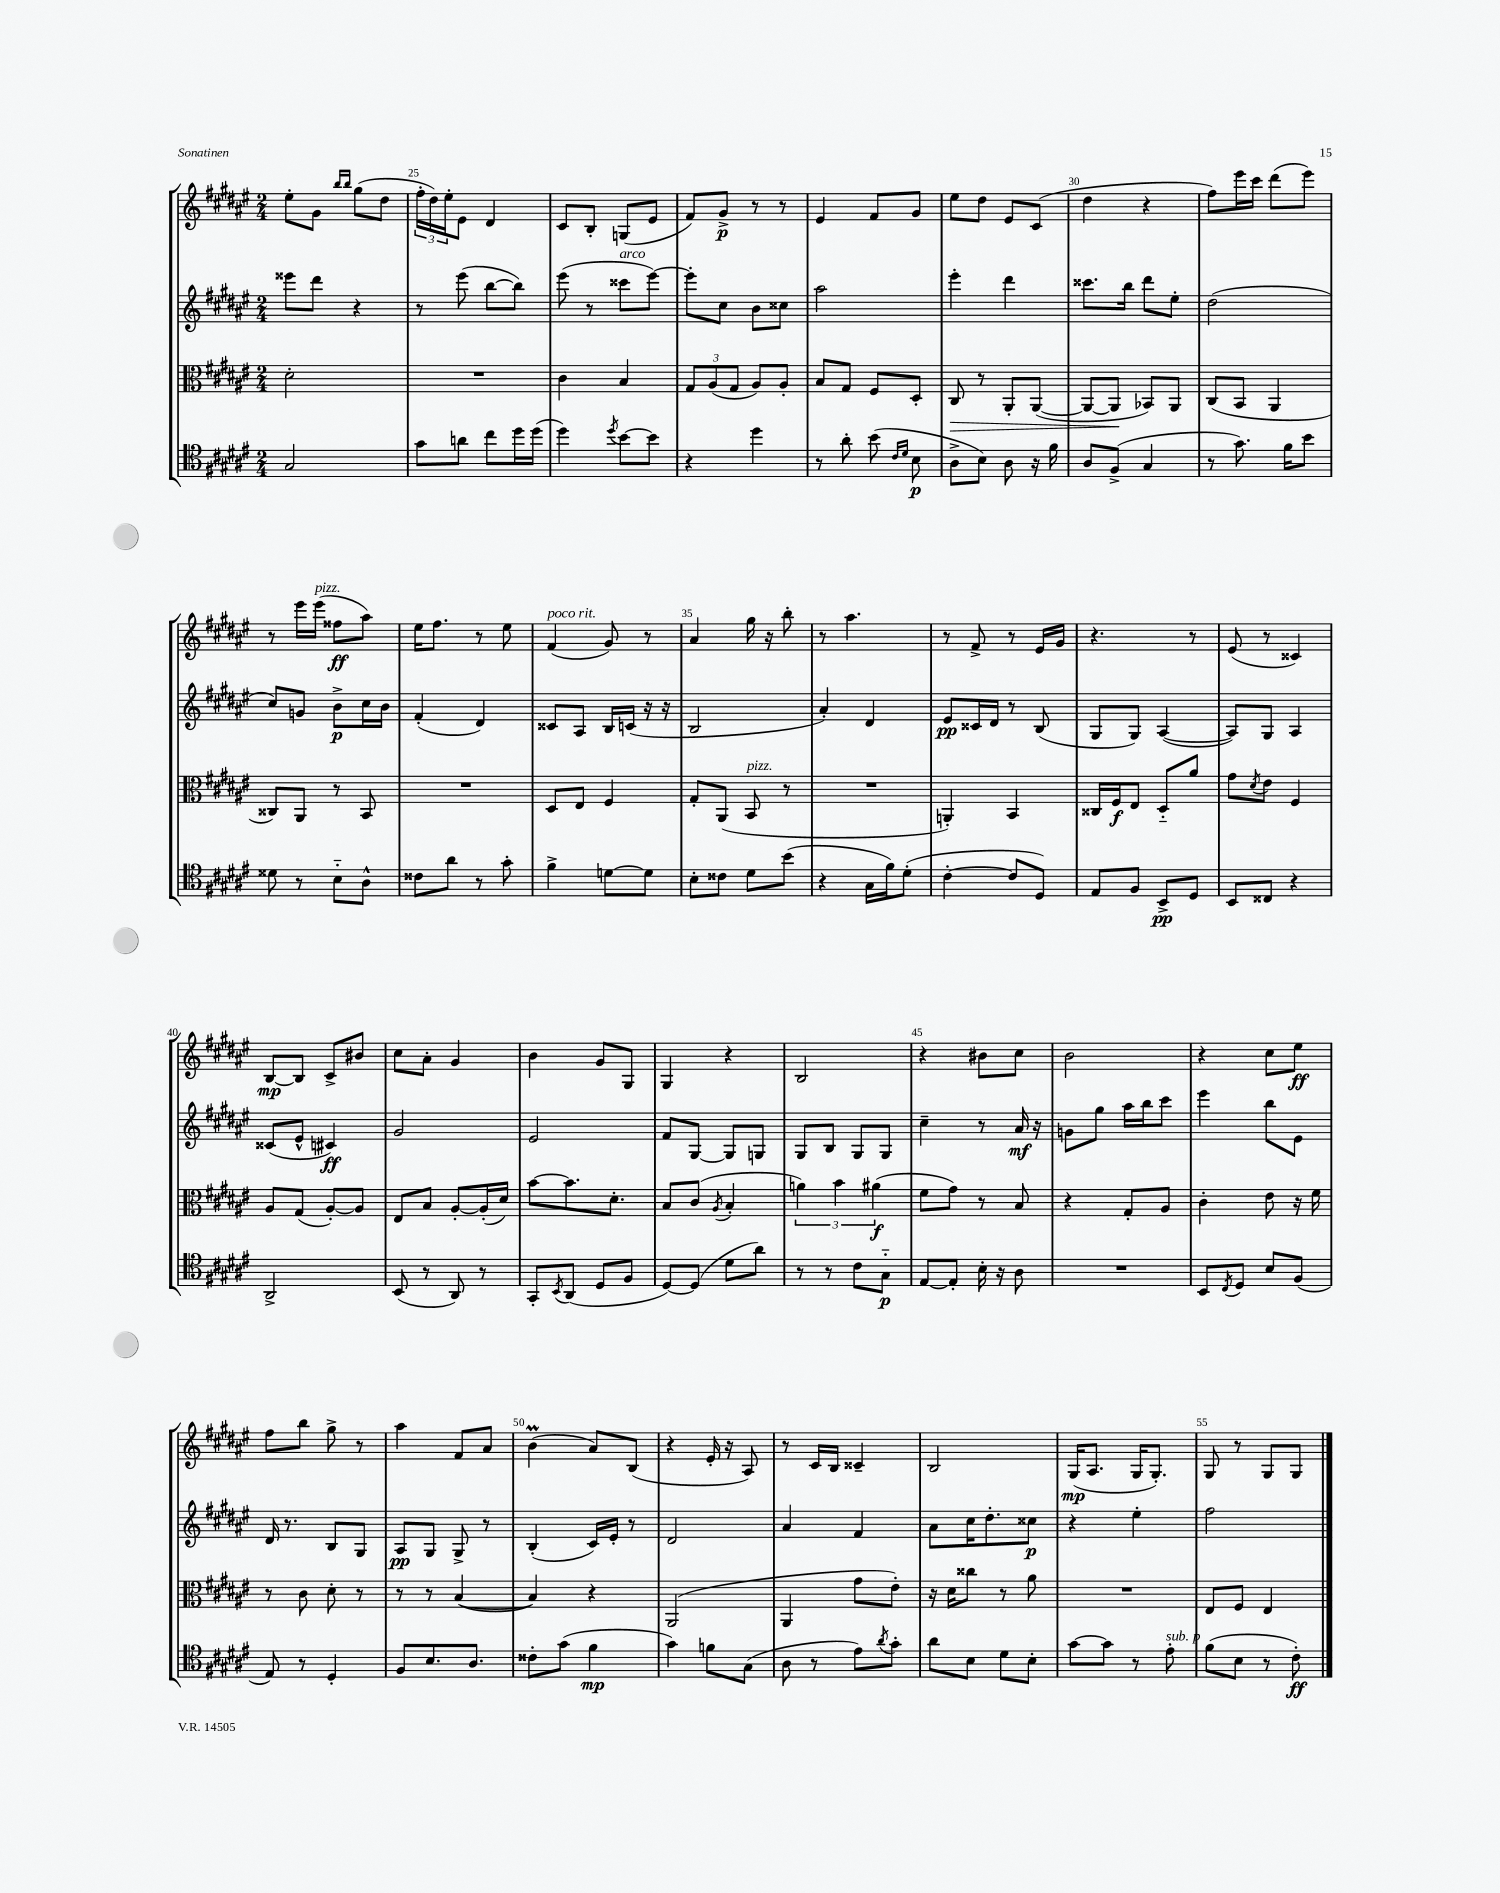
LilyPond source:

<<
\new StaffGroup <<
\new Staff = "s0" {
    \clef treble \key fis \major \numericTimeSignature \time 2/4
    eis''8-. gis'8 \grace { b''16 b''16 } gis''8( dis''8 |
    \tuplet 3/2 { fis''16-. dis''16) eis''16-. } eis'8 dis'4 |
    cis'8 b8-. g8( eis'8 |
    fis'8) gis'8->\p r8 r8 |
    eis'4 fis'8 gis'8 |
    eis''8 dis''8 eis'8 cis'8( |
    dis''4 r4 |
    fis''8) eis'''16 cis'''16 dis'''8( eis'''8) |
    r8 eis'''16 eis'''16^\markup { \italic "pizz." }( fisis''8\ff ais''8) |
    eis''16 fis''8. r8 eis''8 |
    fis'4^\markup { \italic "poco rit." }( gis'8) r8 |
    ais'4 gis''16 r16 b''8-. |
    r8 ais''4. |
    r8 fis'8-> r8 eis'16 gis'16 |
    r4. r8 |
    eis'8( r8 cisis'4) |
    b8~\mp b8 cis'8-> bis'8 |
    cis''8 ais'8-. gis'4 |
    b'4 gis'8 gis8 |
    gis4 r4 |
    b2 |
    r4 bis'8 cis''8 |
    b'2 |
    r4 cis''8 eis''8\ff |
    fis''8 b''8 gis''8-> r8 |
    ais''4 fis'8 ais'8 |
    b'4\prall( ais'8) b8( |
    r4 eis'16-. r16 ais8) |
    r8 cis'16 b16 cisis'4-- |
    b2 |
    gis16\mp( ais8. gis16 gis8.-.) |
    gis8 r8 gis8 gis8 \bar "|." |
}
\new Staff = "s1" {
    \clef treble \key fis \major \numericTimeSignature \time 2/4
    eisis'''8 dis'''8 r4 |
    r8 eis'''8( b''8~ b''8) |
    eis'''8( r8 cisis'''8^\markup { \italic "arco" } eis'''8~) |
    eis'''8-. cis''8 b'8 cisis''8 |
    ais''2 |
    eis'''4-. dis'''4 |
    cisis'''8. b''16 dis'''8 eis''8-. |
    dis''2( |
    cis''8) g'8 b'8->\p cis''16 b'16 |
    fis'4-.( dis'4) |
    cisis'8 ais8 b16 c'16( r16 r16 |
    b2 |
    ais'4-.) dis'4 |
    eis'8\pp cisis'16 dis'16 r8 b8( |
    gis8 gis8) ais4~( |
    ais8) gis8 ais4 |
    cisis'8( eis'8-^ cis'4\ff) |
    gis'2 |
    eis'2 |
    fis'8 gis8~ gis8 g8 |
    gis8 b8 gis8 gis8 |
    cis''4-- r8 ais'16\mf r16 |
    g'8 gis''8 ais''16 b''16 cis'''8 |
    eis'''4 b''8 eis'8 |
    dis'16 r8. b8 gis8 |
    ais8\pp gis8 gis8-> r8 |
    b4-.( cis'16) eis'16-. r8 |
    dis'2 |
    ais'4 fis'4 |
    ais'8 cis''16 dis''8.-. cisis''8\p |
    r4 eis''4-. |
    fis''2 \bar "|." |
}
\new Staff = "s2" {
    \clef alto \key fis \major \numericTimeSignature \time 2/4
    dis'2-. |
    R2 |
    cis'4 b4 |
    \tuplet 3/2 { gis8 ais8( gis8 } ais8) ais8-. |
    b8 gis8 fis8 dis8-. |
    cis8\> r8 ais,8-. ais,8~( |
    ais,8~ ais,8\! bes,8) ais,8 |
    cis8( b,8 ais,4 |
    cisis8) ais,8 r8 b,8 |
    R2 |
    dis8 eis8 fis4 |
    gis8-. ais,8( b,8^\markup { \italic "pizz." } r8 |
    R2 |
    a,4-.) b,4 |
    cisis16 fis16\f eis8 dis8-_ ais'8 |
    gis'8 \acciaccatura { dis'8 } eis'8 fis4 |
    ais8 gis8( ais8~-.) ais8 |
    eis8 b8 ais8~-. ais16-.( dis'16) |
    b'8~ b'8. dis'8.-. |
    b8 cis'8( \acciaccatura { ais8 } b4-. |
    \tuplet 3/2 { a'4) b'4 ais'4\f( } |
    fis'8 gis'8) r8 b8 |
    r4 gis8-. ais8 |
    cis'4-. eis'8 r16 fis'16 |
    r8 cis'8 dis'8-. r8 |
    r8 r8 b4~( |
    b4) r4 |
    ais,2( |
    ais,4 gis'8 eis'8-.) |
    r16 dis'16 cisis''8 r8 ais'8 |
    R2 |
    eis8 fis8 eis4 \bar "|." |
}
\new Staff = "s3" {
    \clef tenor \key fis \major \numericTimeSignature \time 2/4
    gis2 |
    gis'8 a'8 cis''8 dis''16 dis''16( |
    dis''4) \acciaccatura { dis''8 } b'8~ b'8 |
    r4 dis''4 |
    r8 ais'8-. b'8( \grace { cis'16 dis'16 } b8\p |
    ais8-> b8) ais8 r16 fis'16 |
    ais8 fis8->( gis4 |
    r8 gis'8.) fis'16 b'8 |
    disis'8 r8 b8-_ ais8-^ |
    cisis'8 ais'8 r8 gis'8-. |
    fis'4-> d'8~ d'8 |
    b8-. cisis'8 dis'8 b'8( |
    r4 gis16 fis'16) dis'8-.( |
    cis'4~-. cis'8 dis8) |
    eis8 fis8 b,8->\pp dis8 |
    b,8 cisis8 r4 |
    ais,2-> |
    b,8( r8 ais,8) r8 |
    gis,8-. \acciaccatura { b,8 } ais,8( dis8 fis8 |
    dis8~) dis8( dis'8 ais'8) |
    r8 r8 cis'8 gis8-_\p |
    eis8~ eis8-. b16-. r16 ais8 |
    R2 |
    b,8 \acciaccatura { cis8 } dis8 b8 fis8( |
    eis8) r8 dis4-. |
    fis8 b8. ais8. |
    cisis'8-. gis'8( fis'4\mp |
    gis'4) f'8 gis8( |
    ais8 r8 eis'8) \acciaccatura { ais'8 } gis'8-. |
    ais'8 b8 dis'8 b8-. |
    gis'8~ gis'8 r8 eis'8-.^\markup { \italic "sub. p" } |
    fis'8( b8 r8 cis'8-.\ff) \bar "|." |
}
>>
>>
\layout { \context { \Score currentBarNumber = #24 \override BarNumber.break-visibility = ##(#f #t #t) barNumberVisibility = #(every-nth-bar-number-visible 5) } }
